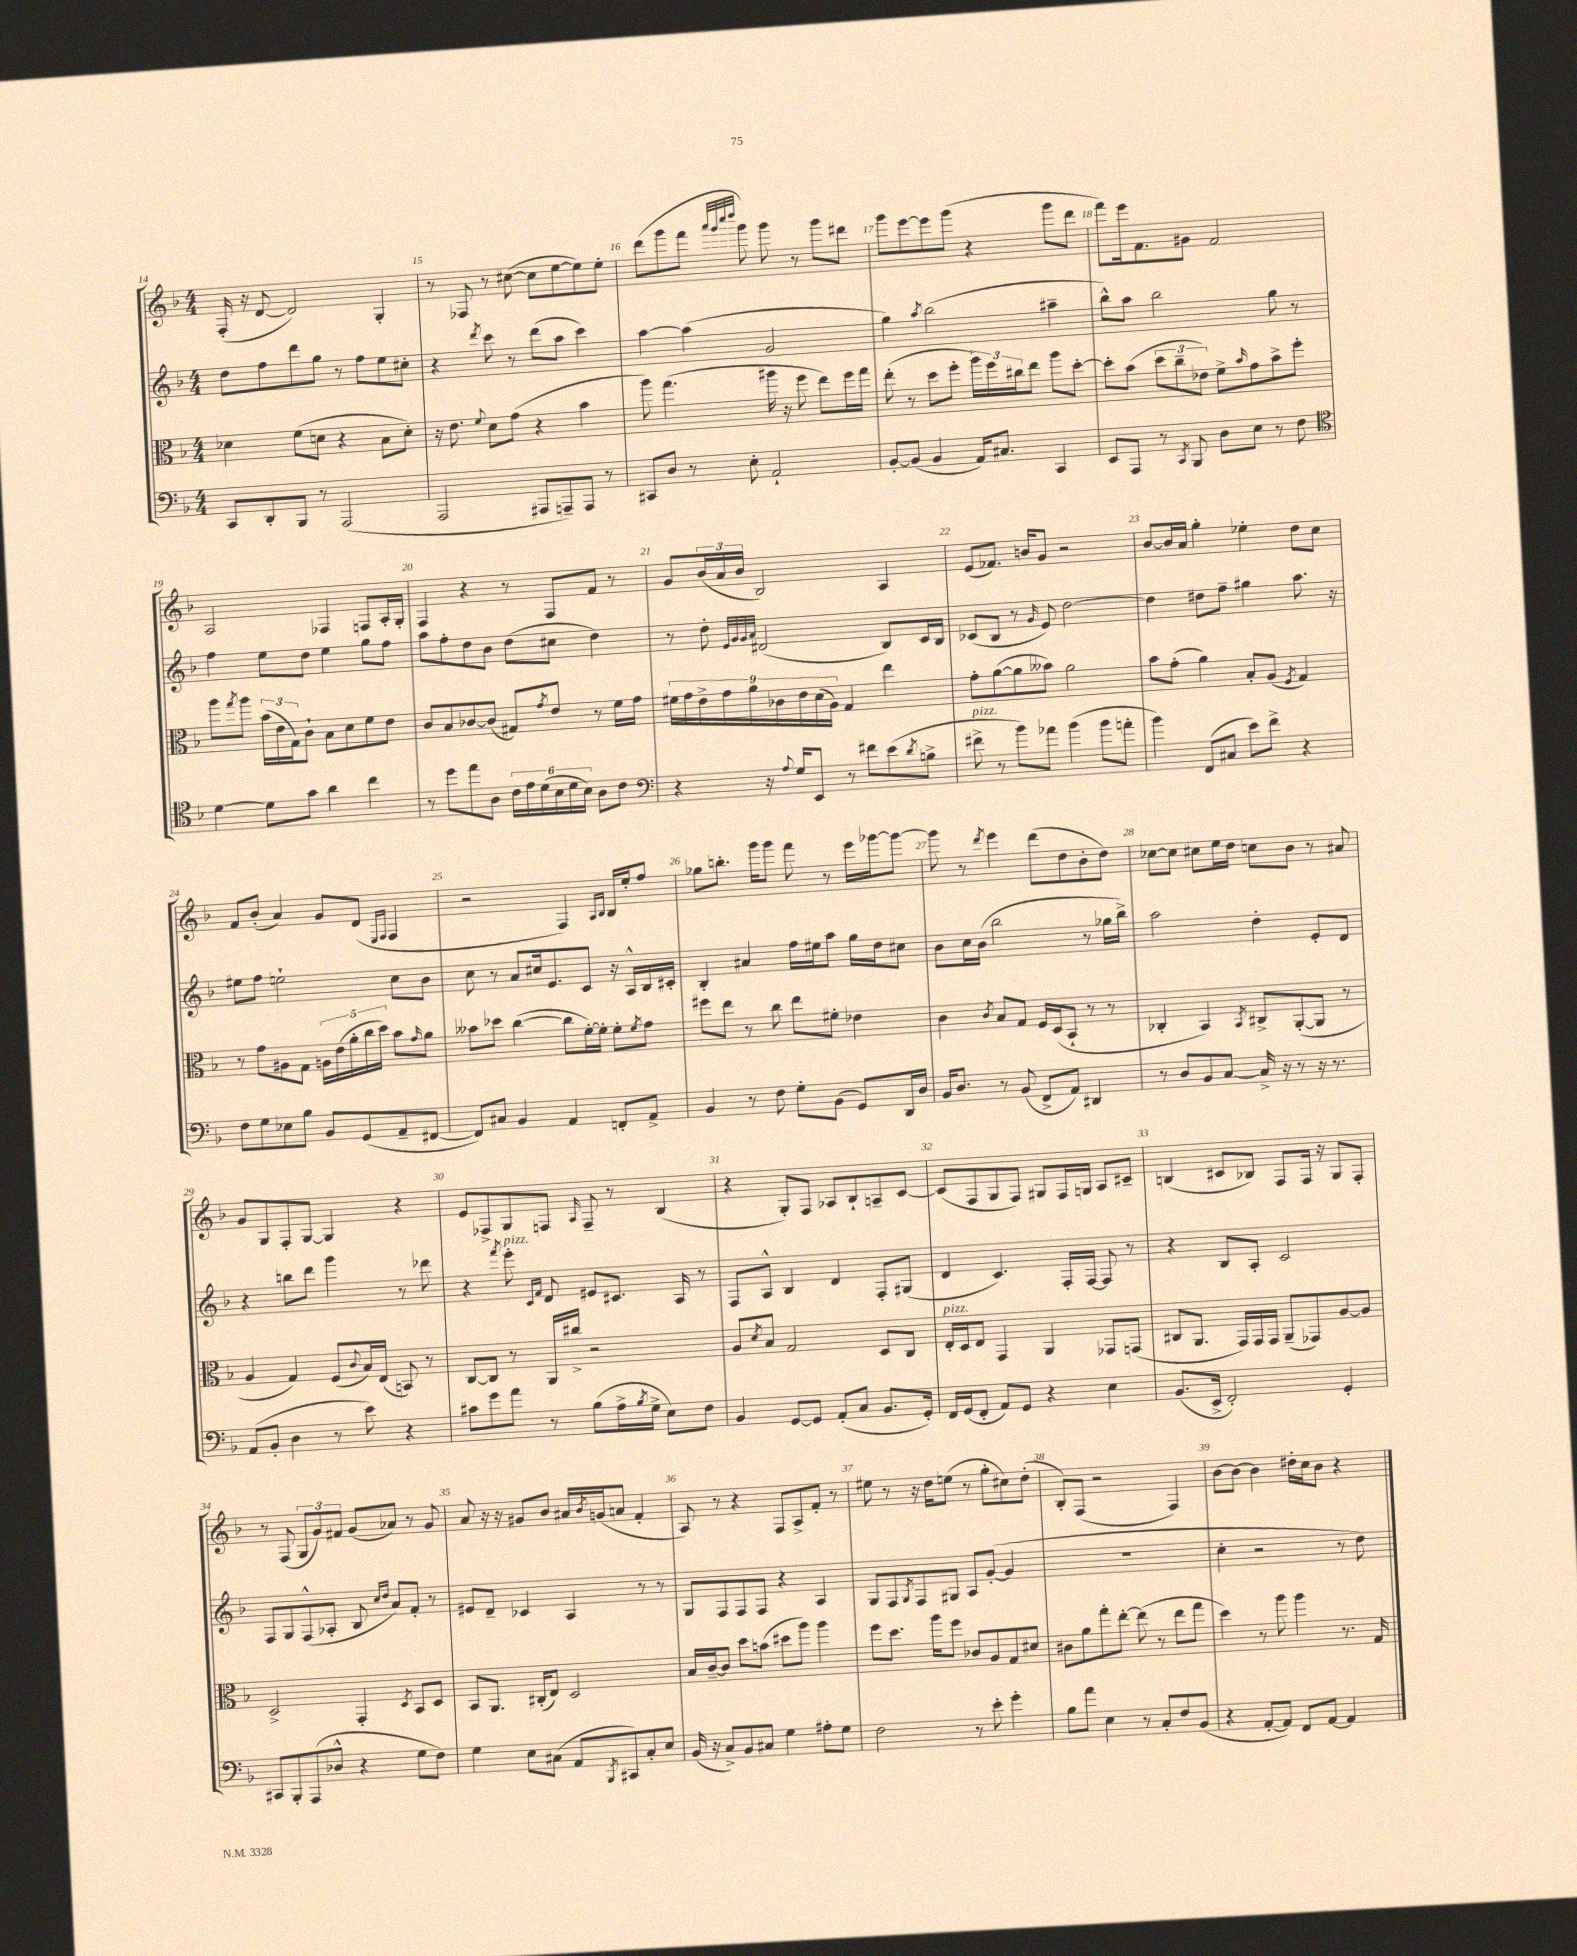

**kern	**kern	**kern	**kern
*staff4	*staff3	*staff2	*staff1
*clefF4	*clefC3	*clefG2	*clefG2
*k[b-]	*k[b-]	*k[b-]	*k[b-]
*M4/4	*M4/4	*M4/4	*M4/4
8CC	4d-	8dd	(16F'
.	.	.	16r
8DD'	.	8ff	[8d
8BBB-	(8f	8ddd	2d])
8r	8d	8gg	.
(2AAA	4r	8r	.
.	.	8ff	.
.	8B-	8ee	4G'
.	8d')	8cc#'	.
=	=	=	=
2AAA	16r	4r	8r
.	8.e	.	.
.	.	.	8F-
.	8qqf	8qddd	.
.	8d	8ccc	8r
.	(8g	8r	([8cc#
8AAA#	4r	(8ddd	8cc#]
8AAA~)	.	8aa	[8ee
8AAA	4b-	4ccc)	8ee])
8r	.	.	8ee'
=	=	=	=
8CC#	8aa)	[4aa	(8ddd
8D	(4.gg	.	8ggg
8r	.	(4aa]	8fff
.	.	.	32qqaaa
.	.	.	32qqggg
.	.	.	32qqcccc
.	.	.	32qqdddd
8E'	.	.	8ggg)
2AA`	16aa#	2g	8ggg
.	16r	.	.
.	8ff	.	8r
.	8ee)	.	8ggg
.	16ff	.	8ddd#
.	16gg	.	.
=	=	=	=
[8BB-'	(8ee'	4gg)	8ggg
(8BB-]	8r	.	[8eee
.	.	8qaa	.
4BB-	8dd	(2bb-	8eee]
.	8ff'	.	(8ggg
16AA)	24aa)	.	4r
.	24ff	.	.
8.C#	.	.	.
.	24cc#	.	.
.	8ee	.	.
4CC	8aa	4aa#~	8ggg
.	[8dd'	.	8ddd
=	=	=	=
8EE	8dd']	8bb-^^)	8fff)
8AAA	(8b-	8aa	16eee
.	.	.	8.f
8r	12dd	2bb-	.
.	12cc~	.	.
8qCC	.	.	.
8BBB-	.	.	8g#
.	12e-)	.	.
8D	8f^	.	2f
.	16qqb-	.	.
8E	8g	.	.
8r	8b-^	8gg	.
8F	8ff'	8r	.
=	=	=	=
*clefC4	*	*	*
[4d	8aa	4ff	2A
.	8qgg	.	.
.	8aa	.	.
8d]	(24b-	8ee	.
.	24e	.	.
.	24G)	.	.
8g	8c`	8dd	.
4a	8B-	4ee	4F-
.	8d	.	.
4cc	8f	8gg	8F
.	8e	8ff	16A'
.	.	.	16G'
=	=	=	=
8r	8c	8aa	4F
8dd	8B-	8ff'	.
8ee	[8c-	8dd	4r
8A	(8c-]	8b-	.
24c	8G#)	(8dd	8r
24e	.	.	.
(24d	.	.	.
.	8qg	.	.
24B-	8e	8cc#	8F
24d	.	.	.
24B-)	.	.	.
8A	8r	4dd)	8f
8c	16f	.	8r
.	16g	.	.
=	=	=	=
*clefF4	*	*	*
4r	18f#	8r	8g
.	18g	.	.
.	18e^	.	.
.	.	8dd'	(24b-
.	18g	.	24a
.	.	.	24b-
.	18a	.	.
.	.	32qqe	.
.	.	32qqg	.
.	.	32qqg	.
.	.	32qqa	.
16r	.	(2d#	2B-)
.	18c-	.	.
8qqA	.	.	.
16G	.	.	.
.	18e	.	.
8EE	.	.	.
.	(18d	.	.
.	18A)	.	.
8r	4G	.	.
8f#	.	.	.
(8e	4ee	8B-)	4A
8qd	.	.	.
8B^	.	16c	.
.	.	16B-	.
=	=	=	=
8f#^	8g'	(8c-	(8e
8r	([8a	8B-	8.f-)
8b-)	8a]	8r	.
.	.	.	16b
.	.	16qqg	.
8a-	8b--)	8e)	8g
(4b-	2a	[2dd	2r
8b-	.	.	.
8a'	.	.	.
=	=	=	=
4b-)	8b-	4dd]	[8b-
.	(8g'	.	16b-]
.	.	.	16a
(8FF	4a)	8dd#	4gg'
8C#	.	8ff~	.
8e)	8B-'	4gg#	4ee-'
8f^	(8A	.	.
.	8qF	.	.
4r	4G)	8.aa	8dd
.	.	.	8cc
.	.	16r	.
=	=	=	=
8F	8r	8ee#	8f
8G	8g	8ff	(8b-'
8E-	8A#	2ee`	4a)
8B-	8G	.	.
8BB-	20A	.	8g
.	(20e	.	.
.	20a'	.	.
(8GG	.	.	(8d
.	20cc	.	.
.	20dd)	.	.
.	.	.	16qqE
.	.	.	16qqF
8AA~	8b-	8cc	4F
.	16qqg	.	.
[8FF#	8a	8b-	.
=	=	=	=
8FF#])	8b--	8cc	2r
8C#	8dd-	8r	.
4BB-	([4cc	8a	.
.	.	16cc#	.
.	.	8.e	.
4AA	8cc]	.	4F)
.	[16f')	8c	.
.	16f']	.	.
.	.	.	16qqA
.	.	.	16qqB-
8FF'	8f'	16r	16B-
.	.	16A^^	16ee'
.	8qf	.	.
8AA^	8g	16B-	8ff
.	.	16c#'	.
=	=	=	=
4BB-	8ff#	4B-'	8gg-
.	8ee	.	8.bb'
8r	8r	4a#	.
.	.	.	16ggg
8F	8cc	.	8ggg
8G'	8ee	16ff	8fff
.	.	16ee#	.
(8BB-	8f#'	8aa	8r
8GG)	4e-	16gg	16eee
.	.	16dd	[16ggg-
16DD	.	8cc#	8ggg-_
16D	.	.	.
=	=	=	=
16BB-	4c	8b-	8ggg-]
8.D	.	.	.
.	.	16cc	8r
.	.	(16b-	.
.	8qc	.	8qddd
8r	8B-	2bb-	4eee
(8BB-	8G	.	.
8FF^	16F	.	(8ddd
.	(16D	.	.
8AA)	8BB-`	.	8dd
4DD#	8r	8r	8b-'
.	8r	16gg-	8dd)
.	.	16bb-^)	.
=	=	=	=
8r	4C-'	2aa	[8cc-
8D	.	.	8cc-]
8BB-	4BB-)	.	8cc#
[8C	.	.	16ee
.	.	.	16dd
.	8qBB-	.	.
16C^]	8C#^	4dd'	8cc
16r	.	.	.
8r	([8AA'	.	8b-
16r	8AA]	8e'	8r
8.r	.	.	.
.	8r	8d	8a#
=	=	=	=
(8AA	4A	4r	8g
8BB-'	.	.	8G
4D	4G)	8bb	8F'
.	.	8ddd	[8G
8r	(8F	4ggg	4G]
.	8qqc	.	.
8e)	16B-)	.	.
.	(16E	.	.
4r	8BB)	8r	4r
.	8r	8ddd-	.
=	=	=	=
8c#	[8C	4r	8e
8g	8C]	.	8F-^
.	.	8qfff	.
8a	8r	8eee'	8G
.	.	16qqc	.
.	.	16qqf	.
8r	16AA	8d	8F
.	16cc#^	.	.
.	.	.	16qqA
(8B-	2r	8e#	8F~
16A^	.	8.c#	8r
8qB-	.	.	.
16G^	.	.	.
8E)	.	.	(4B-
.	.	16A	.
8F	.	8r	.
=	=	=	=
4BB-	8A	8F	4r
.	8qd	.	.
.	8B-	8A^^	.
[8GG	2G	4B-	8G')
8GG]	.	.	8F
(8AA'	.	4d	8A-
8C	.	.	8B-`
8.BB-	8D	8F'	8A~
.	8C	(8G#	[8c
16GG')	.	.	.
=	=	=	=
16FF	16E'	4d	(8c]
(16GG	16D	.	.
8FF'	8E	.	8F
8AA)	4GG	4.c)	8G
8GG	.	.	8F)
4r	4AA	.	8G#
.	.	16F'	16F
.	.	[16F	16G
4E	8GG-	8F]	8A
.	(8GG	8r	8c#~
=	=	=	=
(8.BB-	8C#	4r	(4B
.	8.AA	.	.
16EE^	.	.	.
2FF')	.	8B-	8c#
.	16GG)	.	.
.	16GG	8A'	8B-)
.	16GG	.	.
.	(8AA~	2c	8F
.	8GG-)	.	16F
.	.	.	16r
4GG'	[8A	.	8G
.	8A]	.	8F'
=	=	=	=
8CC#	2D^	8F	8r
8BBB-'	.	8G	(8F
(8AAA	.	(8F^^	12G
.	.	.	12g)
8D-^^	.	8A-'	.
.	.	.	12f#
4r	4GG'	8B-	(8g
.	.	16qqcc	.
.	.	16qqdd	.
.	.	8a)	8a-)
.	8qD	.	.
8G	8BB-	8f'	8r
8F)	8D	8r	8g
=	=	=	=
4G	8BB-	8e#	8a
.	8.AA	8d~	16r
.	.	.	16r
8E	.	4c-	8g#
.	(16C#'	.	.
(8C#	8E)	.	8b-
8AA	2D	4A	16a#
.	.	.	8qb-
.	.	.	(16g
8qBBB-	.	.	.
8CC#)	.	.	8a
8C#'	.	8r	4f'
8E	.	8r	.
=	=	=	=
(16BB-	16B-	8G	8A)
16r	[16c~	.	.
8C^)	8c]	8F	8r
8BB-	8dd	8F	4r
8C#	(8b	8F	.
4G	8dd#	4r	8F
.	8aa)	.	8A^
8A#'	4aa	4A	8f'
8G	.	.	8r
=	=	=	=
2F	8ff	8G	8ee#
.	8.dd	8F	8r
.	.	8qG	.
.	.	8F	16r
.	16aa	.	16dd
.	8ff	8G#	(8ee
8r	8c-	8A	8r
8e'	8A	([8g'	8gg'
4g'	8G	4g]	8cc#)
.	8d#	.	(8dd'
=	=	=	=
8B-	8c#	1r	8B-')
8a	8a	.	(8F
4E	8gg'	.	2r
.	[8ee'	.	.
8r	(8ee]	.	.
8C'	8r	.	.
8F	8ee	.	4F)
(8BB-	8gg	.	.
=	=	=	=
4r	4dd)	4cc'	[8b-
.	.	.	8b-_
[8AA'	8r	2r	4b-]
8AA])	8aa	.	.
8FF	4aa	.	16dd#'
.	.	.	16cc
[8AA	.	.	8b-
4AA]	8.r	8r	4r
.	.	8dd)	.
.	16G	.	.
==	==	==	==
*-	*-	*-	*-
